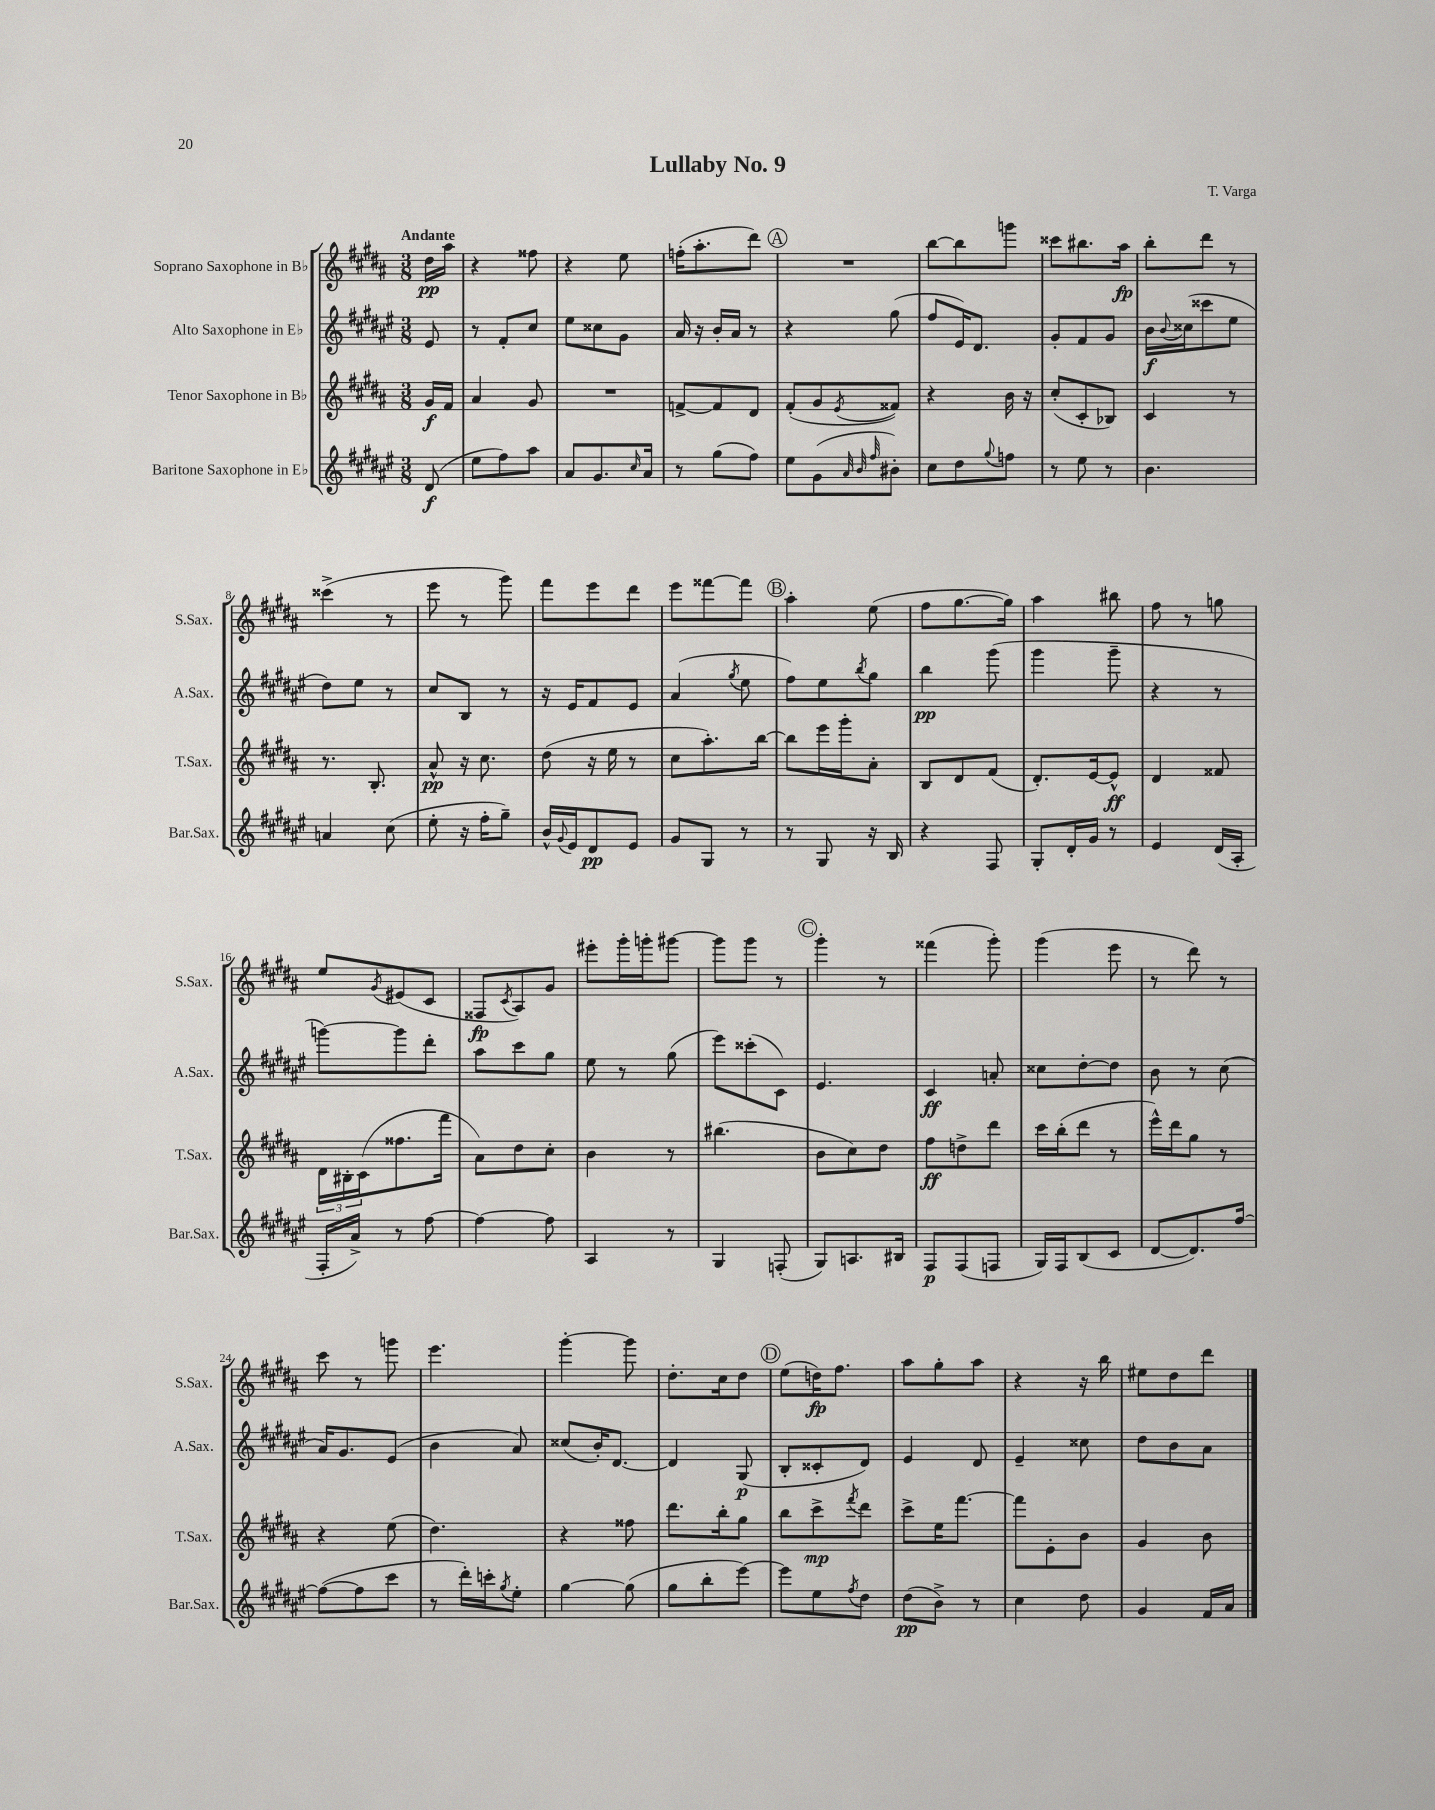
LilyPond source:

\header { title = "Lullaby No. 9" composer = "T. Varga" }
<<
\new StaffGroup <<
\new Staff = "s0" \with { instrumentName = "Soprano Saxophone in Bb" shortInstrumentName = "S.Sax." } {
    \clef treble \key b \major \numericTimeSignature \time 3/8 \partial 8 \tempo "Andante"
    dis''16\pp ais''16 |
    r4 fisis''8 |
    r4 e''8 |
    f''16-.( ais''8.-. dis'''8) |
    \mark \markup { \circle "A" } R4. |
    b''8~ b''8 g'''8 |
    cisis'''8 bis''8. ais''16\fp |
    b''8-. dis'''8 r8 |
    cisis'''4->( r8 |
    e'''8 r8 gis'''8) |
    fis'''8 e'''8 dis'''8 |
    e'''8 fisis'''8~ fisis'''8 |
    \mark \markup { \circle "B" } ais''4-. e''8( |
    fis''8 gis''8.~ gis''16) |
    ais''4 bis''8 |
    fis''8 r8 g''8 |
    e''8 \acciaccatura { gis'8 } eis'8( cis'8 |
    fisis8\fp \acciaccatura { cis'8 } ais8) gis'8 |
    eis'''8-. gis'''16-. g'''16-. gis'''8~ |
    gis'''8 gis'''8 r8 |
    \mark \markup { \circle "C" } gis'''4-. r8 |
    fisis'''4( gis'''8-.) |
    gis'''4( e'''8 |
    r8 dis'''8) r8 |
    cis'''8 r8 g'''8 |
    e'''4. |
    gis'''4~-. gis'''8 |
    dis''8.-. cis''16 dis''8 |
    \mark \markup { \circle "D" } e''8( d''16\fp) fis''8. |
    ais''8 gis''8-. ais''8 |
    r4 r16 b''16 |
    eis''8 dis''8 dis'''8 \bar "|." |
}
\new Staff = "s1" \with { instrumentName = "Alto Saxophone in Eb" shortInstrumentName = "A.Sax." } {
    \clef treble \key fis \major \numericTimeSignature \time 3/8 \partial 8
    eis'8 |
    r8 fis'8-. cis''8 |
    eis''8 cisis''8 gis'8 |
    ais'16 r16 b'16-. ais'16 r8 |
    \mark \markup { \circle "A" } r4 gis''8( |
    fis''8 eis'16) dis'8. |
    gis'8-. fis'8 gis'8 |
    b'16\f \appoggiatura { b'8 } cisis''16( cisis'''8 eis''8 |
    dis''8) eis''8 r8 |
    cis''8 b8 r8 |
    r16 eis'16 fis'8 eis'8 |
    ais'4( \acciaccatura { gis''8 } eis''8 |
    \mark \markup { \circle "B" } fis''8) eis''8 \acciaccatura { b''8 } gis''8 |
    b''4\pp gis'''8( |
    gis'''4 gis'''8-- |
    r4 r8 |
    g'''8~) g'''8 dis'''8-. |
    ais''8 cis'''8 gis''8 |
    eis''8 r8 gis''8( |
    eis'''8) cisis'''8-.( cis'8) |
    \mark \markup { \circle "C" } eis'4. |
    cis'4\ff a'8-. |
    cisis''8 dis''8~-. dis''8 |
    b'8 r8 cis''8( |
    ais'16) gis'8. eis'8( |
    b'4 ais'8) |
    cisis''8( b'16-.) dis'8.~ |
    dis'4 gis8\p( |
    \mark \markup { \circle "D" } b8-. cisis'8-. dis'8) |
    eis'4 dis'8 |
    eis'4-- cisis''8 |
    dis''8 b'8 ais'8 \bar "|." |
}
\new Staff = "s2" \with { instrumentName = "Tenor Saxophone in Bb" shortInstrumentName = "T.Sax." } {
    \clef treble \key b \major \numericTimeSignature \time 3/8 \partial 8
    gis'16\f fis'16 |
    ais'4 gis'8 |
    R4. |
    f'8~-> f'8 dis'8 |
    \mark \markup { \circle "A" } fis'8-.( gis'8 \acciaccatura { e'8 } fisis'8) |
    r4 b'16 r16 |
    cis''8-.( cis'8-. bes8) |
    cis'4 r8 |
    r8. b8.-. |
    ais'8-^\pp r16 cis''8. |
    dis''8( r16 e''16 r8 |
    cis''8 ais''8.-.) b''16~ |
    \mark \markup { \circle "B" } b''8 e'''16 gis'''16-. ais'8-. |
    b8 dis'8 fis'8( |
    dis'8.-.) e'16~ e'8-^\ff |
    dis'4 fisis'8 |
    \tuplet 3/2 { dis'16 bis16-. cis'16( } fisis''8. fis'''16 |
    ais'8) dis''8 cis''8-. |
    b'4 r8 |
    bis''4.( |
    \mark \markup { \circle "C" } b'8 cis''8) dis''8 |
    fis''8\ff d''8-> dis'''8 |
    cis'''16 b''16-.( dis'''8 r8 |
    e'''16-^) dis'''16 gis''8 r8 |
    r4 e''8( |
    dis''4.) |
    r4 fisis''8 |
    dis'''8. b''16-. gis''8 |
    \mark \markup { \circle "D" } b''8 cis'''8->\mp \acciaccatura { fis'''8 } dis'''8 |
    cis'''8-> e''16 fis'''8.~ |
    fis'''8 e'8-. b'8 |
    gis'4 b'8 \bar "|." |
}
\new Staff = "s3" \with { instrumentName = "Baritone Saxophone in Eb" shortInstrumentName = "Bar.Sax." } {
    \clef treble \key fis \major \numericTimeSignature \time 3/8 \partial 8
    dis'8\f( |
    eis''8 fis''8) ais''8 |
    ais'8 gis'8. \grace { cis''16 } ais'16 |
    r8 gis''8( fis''8) |
    \mark \markup { \circle "A" } eis''8 gis'8( \grace { ais'32 b'32 fis''32 } bis'8-.) |
    cis''8 dis''8 \appoggiatura { gis''8 } f''8 |
    r8 eis''8 r8 |
    b'4. |
    a'4 cis''8( |
    eis''8-. r16 fis''16-. gis''8--) |
    b'16-^ \appoggiatura { gis'8 } eis'16 dis'8\pp eis'8 |
    gis'8 gis8 r8 |
    \mark \markup { \circle "B" } r8 gis8 r16 b16 |
    r4 fis8 |
    gis8-. dis'16-. gis'16 r8 |
    eis'4 dis'16( ais16-. |
    fis16-. ais'16->) r8 fis''8~ |
    fis''4~ fis''8 |
    ais4 r8 |
    gis4 f8-.( |
    \mark \markup { \circle "C" } gis8) a8. bis16 |
    fis8\p fis8( f8 |
    gis16) fis16 b8( cis'8 |
    dis'8~ dis'8.) fis''16~ |
    fis''8~( fis''8 cis'''8 |
    r8 dis'''16-.) c'''16-. \acciaccatura { gis''8 } eis''8-. |
    gis''4~ gis''8( |
    gis''8 b''8-. eis'''8~) |
    \mark \markup { \circle "D" } eis'''8 eis''8 \acciaccatura { fis''8 } dis''8 |
    dis''8\pp( b'8->) r8 |
    cis''4 dis''8 |
    gis'4 fis'16 ais'16 \bar "|." |
}
>>
>>
